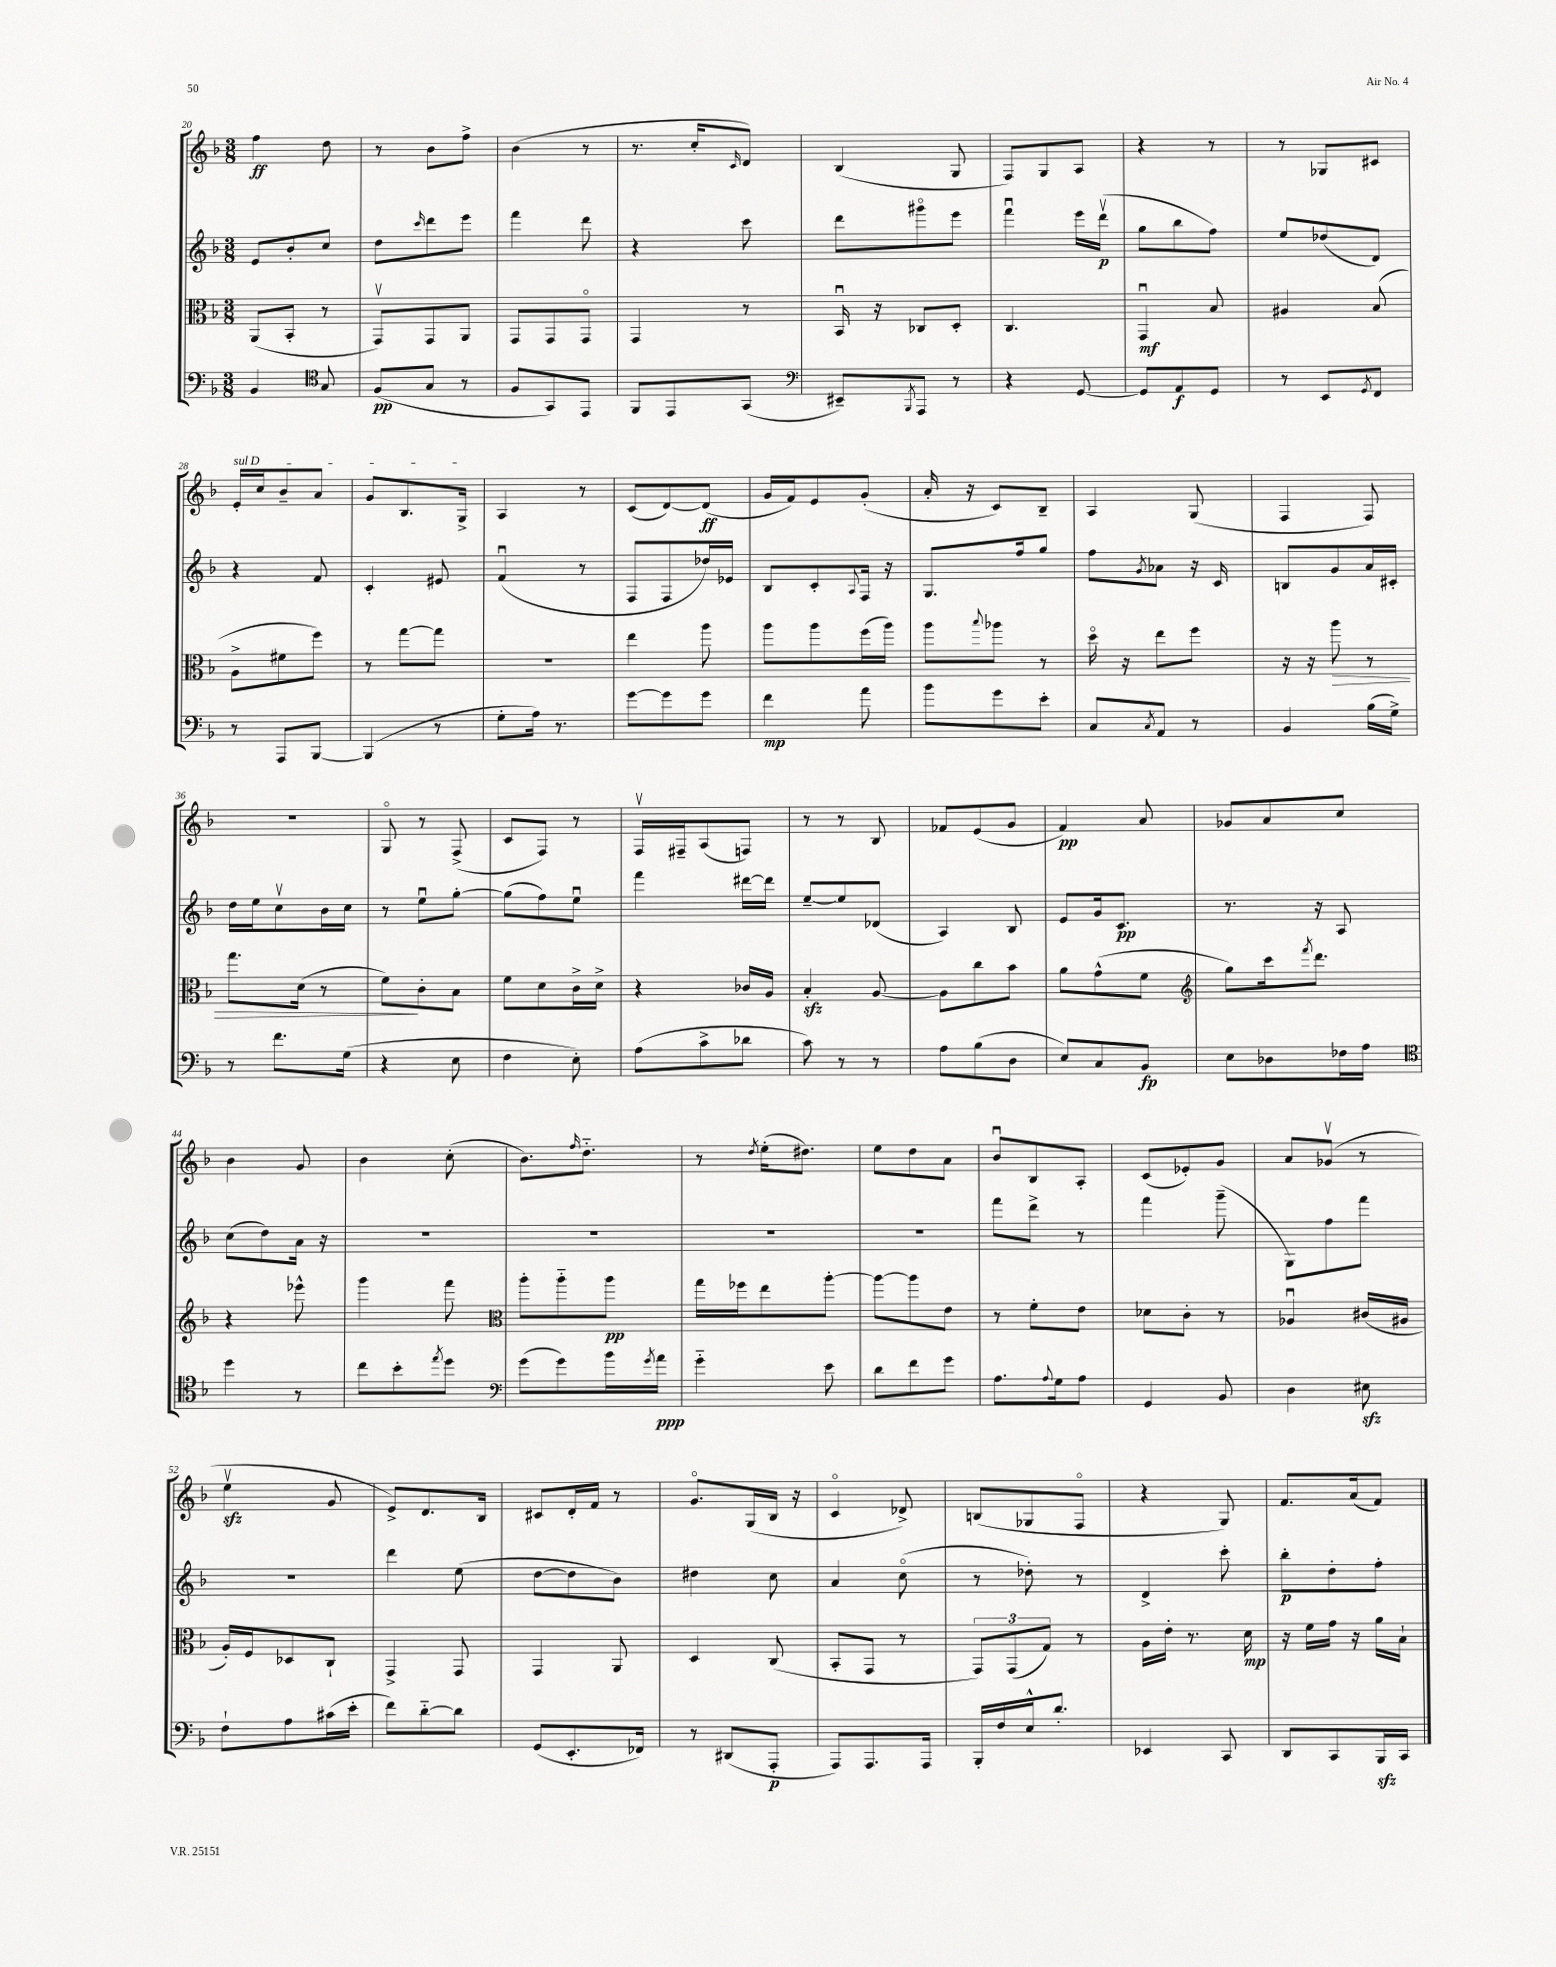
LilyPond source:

<<
\new StaffGroup <<
\new Staff = "s0" {
    \clef treble \key f \major \numericTimeSignature \time 3/8
    f''4\ff d''8 |
    r8 bes'8 f''8-> |
    bes'4( r8 |
    r8. c''16-. \grace { c'16 } d'8) |
    bes4( g8 |
    f8) g8 a8 |
    r4 r8 |
    r8 ges8 cis'8 |
    \once \override TextSpanner.bound-details.left.text = \markup { \italic "sul D" } e'16-.\startTextSpan c''16 bes'8-- a'8 |
    g'8 bes8. g16->\stopTextSpan |
    a4 r8 |
    c'8( d'8~) d'8\ff( |
    g'16 f'16) e'8 g'8-.( |
    a'16-. r16 c'8) bes8-- |
    a4 g8( |
    f4 f8) |
    r4. |
    g8\flageolet r8 f8->( |
    c'8 f8) r8 |
    f16\upbow fis16-- a8( f8) |
    r8 r8 bes8 |
    fes'8 e'8( g'8 |
    f'4\pp) a'8 |
    ges'8 a'8 c''8 |
    bes'4 g'8 |
    bes'4 c''8-.( |
    bes'8.) \grace { f''16 } d''8.-_ |
    r8 \acciaccatura { d''8 } e''16-.( dis''8.) |
    e''8 d''8 a'8 |
    bes'8\downbow bes8 a8-. |
    c'8( ees'8-.) g'8 |
    a'8 ges'8\upbow( r8 |
    e''4\upbow\sfz g'8 |
    e'8->) d'8. bes16 |
    cis'8 d'16-. f'16 r8 |
    g'8.\flageolet g16( bes16 r16 |
    c'4\flageolet des'8->) |
    b8( ges8 f8\flageolet |
    r4 g8) |
    f'8. a'16( f'8) \bar "|." |
}
\new Staff = "s1" {
    \clef treble \key f \major \numericTimeSignature \time 3/8
    e'8 bes'8-. c''8 |
    d''8 \grace { c'''16 } d'''8 e'''8 |
    f'''4 d'''8 |
    r4 c'''8 |
    d'''8 gis'''8\flageolet e'''8 |
    f'''4\downbow e'''16 d'''16\upbow\p( |
    g''8 bes''8 f''8) |
    e''8 des''8( d'8) |
    r4 f'8 |
    c'4-. eis'8 |
    f'4\downbow( r8 |
    f8 f8 des''16) ees'16 |
    bes8 c'8-. \appoggiatura { a8 } f16 r16 |
    g8. f''16 g''8 |
    f''8 \acciaccatura { g'8 } aes'8 r16 c'16 |
    b8 g'8 a'16 cis'16-. |
    d''16 e''16 c''8\upbow bes'16 c''16 |
    r8 e''8\downbow g''8~-. |
    g''8( f''8) e''8\downbow |
    f'''4 dis'''16~ dis'''16 |
    e''8~-- e''8 des'8( |
    a4) bes8 |
    e'8 g'16 c'8.\pp |
    r8. r16 a8 |
    c''8( d''8) a'16 r16 |
    R4. |
    R4. |
    R4. |
    R4. |
    f'''8 d'''8-> r8 |
    f'''4 g'''8--( |
    g8) f''8 f'''8 |
    r4. |
    d'''4 e''8( |
    d''8~ d''8 bes'8) |
    dis''4 c''8 |
    a'4 c''8\flageolet( |
    r8 des''8-.) r8 |
    d'4-> c'''8-. |
    bes''8-.\p d''8-. f''8-. \bar "|." |
}
\new Staff = "s2" {
    \clef alto \key f \major \numericTimeSignature \time 3/8
    a,8( bes,8-. r8 |
    g,8\upbow) g,8 a,8 |
    g,8 g,8 g,8\flageolet |
    g,4 r8 |
    bes,16\downbow r16 ces8 d8-. |
    c4. |
    g,4\downbow\mf bes8 |
    ais4 bes8( |
    a8-> fis'8 f''8) |
    r8 g''8~ g''8 |
    R4. |
    e''4 a''8 |
    a''8 a''8 f''16( a''16) |
    a''8 \appoggiatura { bes''8 } aes''8 r8 |
    d''16\flageolet r16 e''8 f''8 |
    r16 r16 a''8\> r8 |
    g''8. d'16( r8 |
    f'8\!) c'8-. bes8 |
    f'8 d'8 c'16-> d'16-> |
    r4 ces'16 a16 |
    bes4-.\sfz a8~ |
    a8 c''8 bes'8 |
    a'8 g'8-^( f'8 |
    \clef treble g''8) c'''16 \acciaccatura { f'''8 } d'''8. |
    r4 ees'''8-^ |
    g'''4 f'''8 |
    \clef alto a''8-. a''8-_ a''8\pp |
    g''16 fes''16 e''8 a''8~-. |
    a''8~ a''8 e'8 |
    r8 f'8-. e'8 |
    des'8 c'8-. r8 |
    aes4\downbow cis'16( ais16 |
    a16-.) f16 des8 c8-! |
    g,4-> g,8 |
    g,4 a,8 |
    d4 c8( |
    bes,8-. g,8 r8 |
    \tuplet 3/2 { g,8) g,8( g8) } r8 |
    a16 e'16-. r8. d'16\mp |
    r16 f'16 g'16 r16 a'16 bes16-! \bar "|." |
}
\new Staff = "s3" {
    \clef bass \key f \major \numericTimeSignature \time 3/8
    bes,4 \clef tenor g8 |
    f8\pp( g8 r8 |
    f8 g,8) e,8 |
    f,8 e,8 g,8( |
    \clef bass eis,8--) \acciaccatura { bes,,8 } a,,8 r8 |
    r4 g,8~ |
    g,8 a,8\f g,8 |
    r8 e,8 \acciaccatura { g,8 } f,8 |
    r8 a,,8 bes,,8~ |
    bes,,4( r8 |
    g8-. a16) r8. |
    g'8~ g'8 g'8 |
    f'4\mp a'8 |
    bes'8 g'8 e'8-. |
    c8 \acciaccatura { c8 } a,8 r8 |
    bes,4 bes16( g16->) |
    r8 f'8. g16( |
    r4 e8 |
    f4 e8-.) |
    a8( c'8-> des'8 |
    c'8) r8 r8 |
    a8 bes8( d8 |
    e8) c8 bes,8\fp |
    e8 des8 fes16 a16 |
    \clef tenor d''4 r8 |
    c''8 bes'8-. \acciaccatura { e''8 } d''8 |
    \clef bass g'8( g'8) bes'16 \acciaccatura { g'8 } a'16\ppp |
    g'4-_ e'8 |
    d'8 f'8 g'8 |
    a8. \appoggiatura { a8 } g16 a8 |
    g,4 bes,8 |
    d4 eis8\sfz |
    f8-! a8 cis'16( e'16-. |
    f'8) d'8~-_ d'8 |
    g,8( e,8.-. fes,16) |
    r8 dis,8( a,,8-.\p |
    a,,8) a,,8. a,,16 |
    bes,,16-. f16 e16-^ d'8.-. |
    ees,4 c,8 |
    d,8 c,8 bes,,16\sfz c,16 \bar "|." |
}
>>
>>
\layout { \context { \Score currentBarNumber = #20 } }
